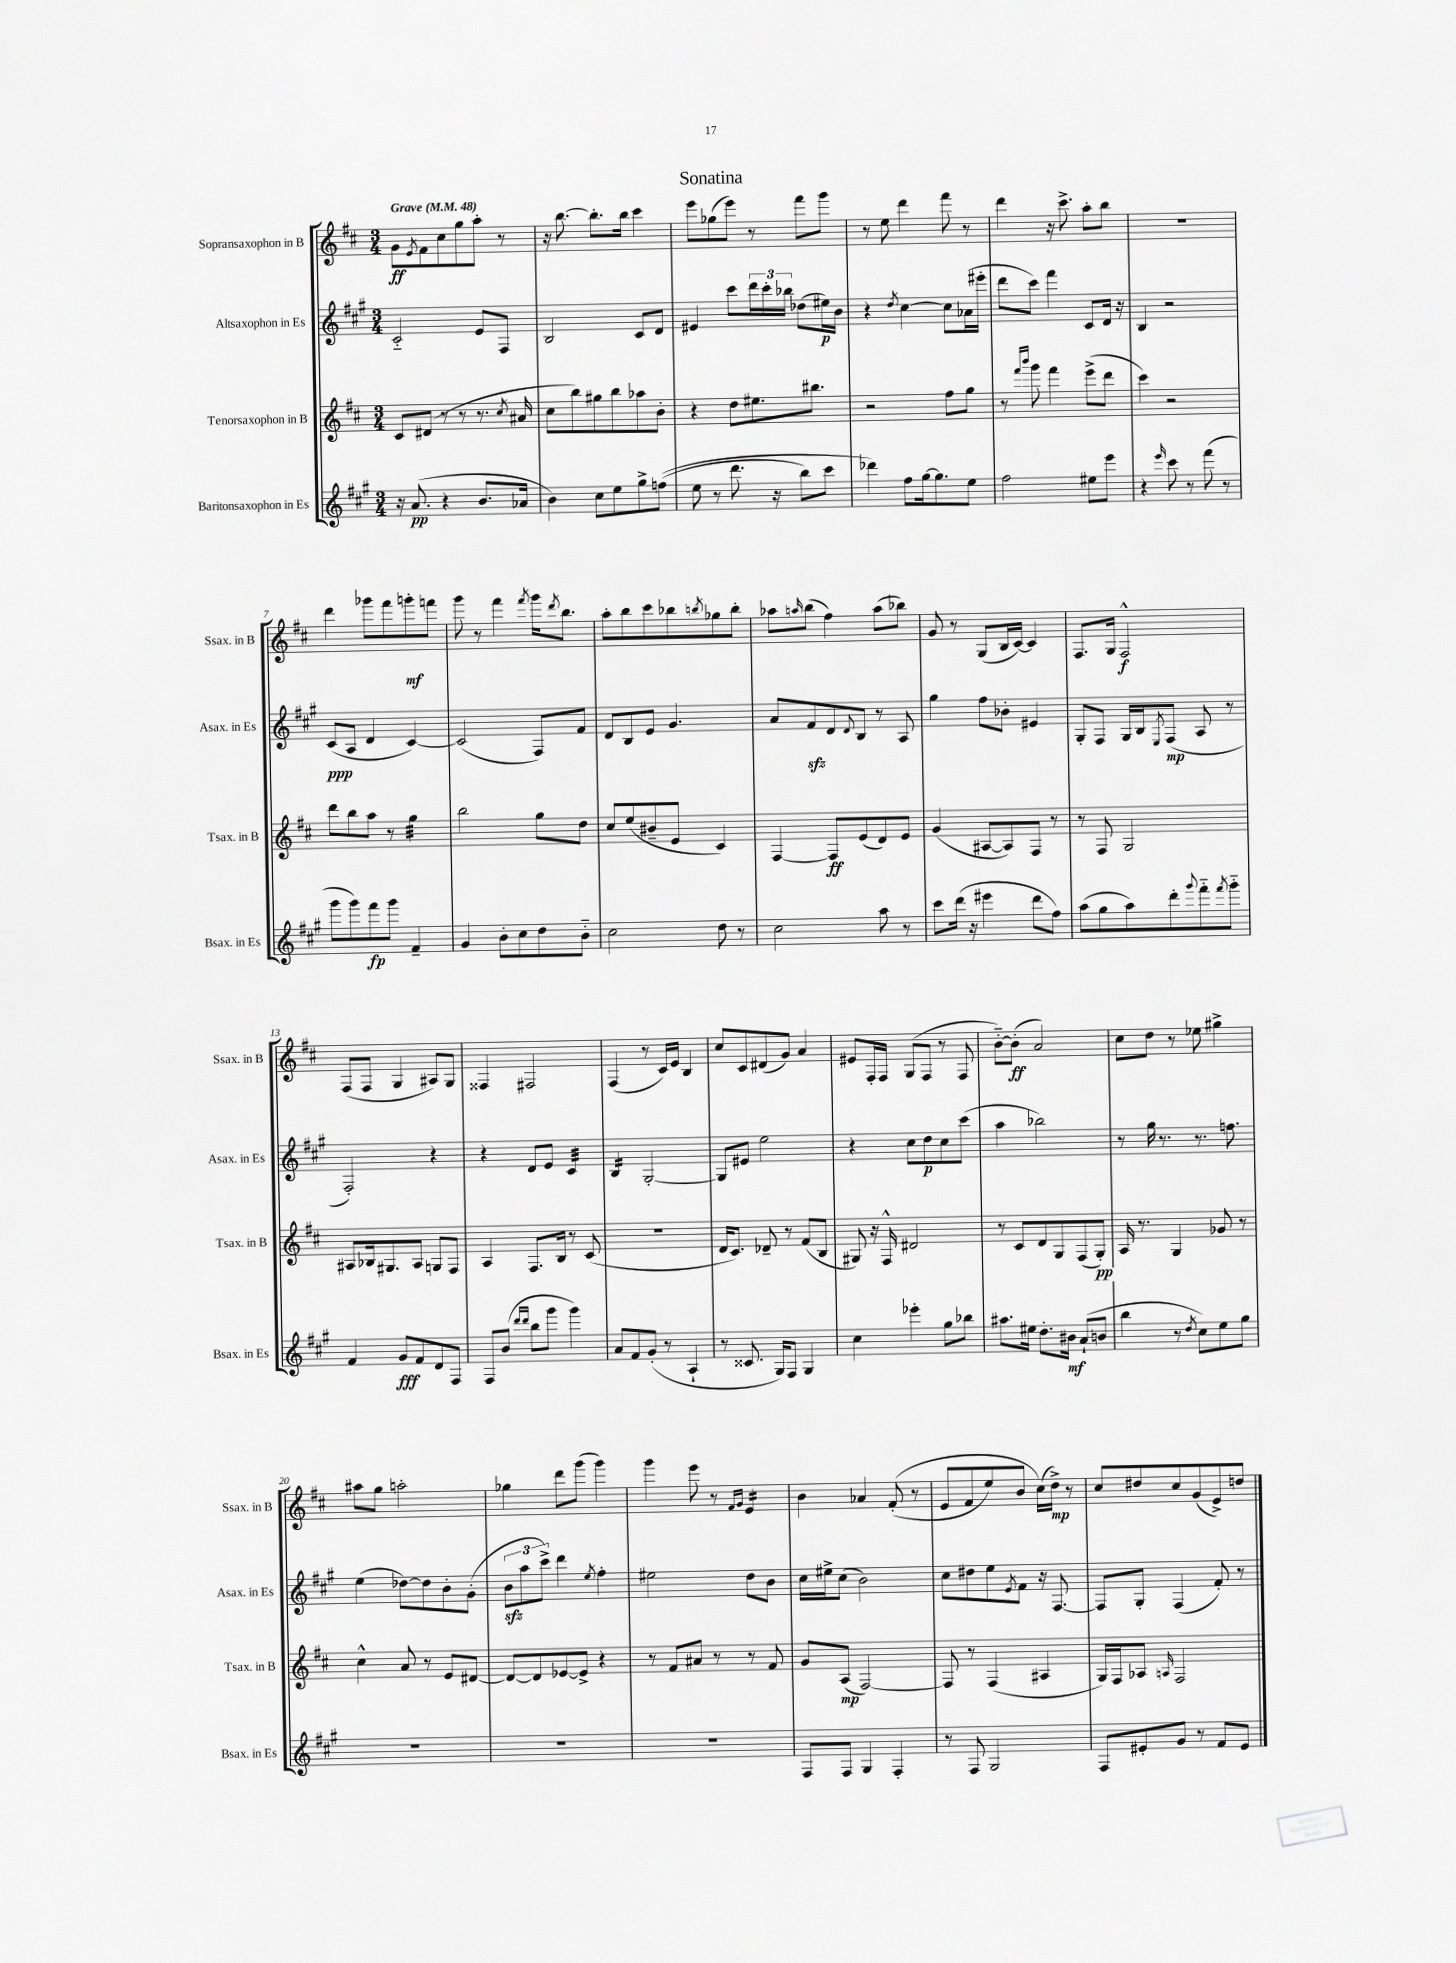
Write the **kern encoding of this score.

**kern	**kern	**kern	**kern
*staff4	*staff3	*staff2	*staff1
*clefG2	*clefG2	*clefG2	*clefG2
*k[f#c#g#]	*k[f#c#]	*k[f#c#g#]	*k[f#c#]
*M3/4	*M3/4	*M3/4	*M3/4
*MM48	*MM48	*MM48	*MM48
16r	8c#	2c#'~	8g
(8.a	.	.	.
.	.	.	8qe
.	(8d#	.	8f#
4r	8r	.	8cc#
.	8r	.	8gg
8.b	8.r	8e	8aa'
.	.	8F#	8r
.	8qcc#	.	.
16a-	16a#	.	.
=	=	=	=
4b)	8cc#	2B	16r
.	.	.	[8.bb
.	8bb)	.	.
8cc#	8gg#	.	8.bb']
8ee	8bb	.	.
.	.	.	16bb
8gg#^	8aa-	8c#	4ccc#
&((8ff	8b'	8d	.
=	=	=	=
8ee	4r	4e#	8eee
8r	.	.	(8gg-
8.ddd	8dd	8ccc#	8eee)
.	8.ee#	24ddd	8r
.	.	24ccc#'	.
16r	.	.	.
.	.	24bb-	.
8bb)	.	(8dd-	8fff#
.	8.bb#	.	.
8ccc#	.	16ee#)	8ggg
.	.	16b	.
=	=	=	=
4ddd-&)	2r	4r	8r
.	.	.	8ee
.	.	8qdd	.
8ff#	.	[4cc#	4ddd
[16gg#	.	.	.
8.gg#]	.	.	.
.	8ff#	8cc#]	8fff#
8ee	8gg	(16a-	8r
.	.	16eee#'	.
=	=	=	=
2ff#	8r	8ddd	4ddd
.	16qqfff#	.	.
.	16qqbbb	.	.
.	8ggg	8ccc#)	.
.	4fff#	4fff#	16r
.	.	.	8.ccc#^
8ee#	(8eee^	8c#	8aa'
8eee	8ddd	16d	8bb
.	.	16r	.
=	=	=	=
4r	4ccc#)	4B	2.r
16qqeee	.	.	.
8ccc#	2r	2r	.
8r	.	.	.
(8fff#	.	.	.
8r	.	.	.
=	=	=	=
8ggg#	8ddd	(8c#	4ddd
8ggg#)	8bb	8A	.
8fff#	8aa	4d	8ggg-
8ggg#	8r	.	8fff#
4f#~	4gg	[4c#)	8ggg'
.	.	.	8fff
=	=	=	=
4g#	2bb	(2c#]	8ggg
.	.	.	8r
8b'	.	.	4fff#
8cc#	.	.	.
.	.	.	8qfff#
8dd	8gg	8F#)	16ggg
.	.	.	8qddd
.	.	.	8.bb
8b'~	8dd	8f#	.
=	=	=	=
2cc#	8cc#	8d	8aa'
.	(8ee	8B	8bb
.	8b#~	8e	8ccc#
.	8e	4.g#	8bb-
.	.	.	8qbb
8dd	4c#)	.	8gg-
8r	.	.	8bb'
=	=	=	=
2cc#	[4F#	8a	8aa-
.	.	.	16qqaa
.	.	8f#	(8bb
.	8F#]	8d	4ff#)
.	.	8qqd	.
.	(8e	8B	.
8aa	8d)	8r	(8aa
8r	8e	8A	8bb-)
=	=	=	=
8ccc#	(4g	4gg#	8g
(16ddd	.	.	8r
16r	.	.	.
4eee#	[8A#	8ff#	(8G
.	8A#])	8b-'	16B
.	.	.	[16c#)
8ddd	8F#	4e#	4c#]
8ff#)	8r	.	.
=	=	=	=
(8aa	8r	8G#'	8.F#
8gg#	8F#	8F#	.
.	.	.	16G
8aa)	2G	16G#	2F#^^
.	.	16B	.
.	.	8qE	.
8ddd'	.	(8F#	.
8qqggg#	.	.	.
8fff#'~	.	8A	.
8qfff#	.	.	.
8ggg#'~	.	8r	.
=	=	=	=
4f#	8A#	2F#')	(8F#
.	16B-	.	8F#
.	8.G#	.	.
8g#	.	.	4G
8f#	8A#	.	.
8d	8G	4r	8A#)
8F#	8F#	.	8G
=	=	=	=
8F#	4A	4r	4F##
(8b	.	.	.
16qqddd	.	.	.
16qqddd	.	.	.
8bb	8.F#	8d	2F#
8ggg#	.	8e	.
.	16B	.	.
4ggg#)	8r	4c#	.
.	(8c#	.	.
=	=	=	=
8a	2.r	4B	(4F#
8f#	.	.	.
(8g#'	.	[2G#'	8r
8r	.	.	16c#)
.	.	.	16e
4A`	.	.	4B
=	=	=	=
8r	16d	8G#]	8cc#
.	8.c#)	.	.
8.c##	.	8e#	8c#
.	8d-~	2ee	(8d#
16G#)	.	.	.
8F#	8r	.	8g)
4G#	(8f#	.	4a
.	8B	.	.
=	=	=	=
4cc#	8G#)	4r	8e#
.	16r	.	16F#'
.	16F#^^	.	16F#
4eee-'	2d#	8cc#	(8G
.	.	8dd	8F#
8gg#	.	8cc#	8r
8bb-	.	(8ccc#	8F#
=	=	=	=
8.aa#	8r	4aa	[8b'~)
.	8c#	.	(8b']
16ee#	.	.	.
8.dd'	8d	2bb-)	2a)
.	8G	.	.
16b#	.	.	.
(8a`	(8F#	.	.
8b	8G')	.	.
=	=	=	=
4bb	16A	8r	8cc#
.	8.r	.	.
.	.	16gg#	8dd
.	.	8.r	.
8r	4G	.	8r
8qdd	.	.	.
8cc#)	.	8.r	8ee-
8ee	8g-	.	4gg#^
.	.	8.ff	.
8gg#	8r	.	.
=	=	=	=
2.r	4cc#^^	(4ee	8aa#
.	.	.	8gg
.	8a	[8dd-)	2aa'
.	8r	8dd-]	.
.	8e	8b'	.
.	[8d#	(8g#'	.
=	=	=	=
2.r	8d#_	12b	4gg-
.	.	12aa	.
.	8d#]	.	.
.	.	12ccc#^)	.
.	[8e-	4ddd	8ddd
.	8e-^]	.	(8ggg
.	.	8qee	.
.	4r	4ff#'	4ggg)
=	=	=	=
2.r	8r	2ee#	4ggg
.	8f#	.	.
.	8a#	.	8eee
.	8r	.	8r
.	.	.	16qqf#
.	.	.	16qqg
.	8r	8dd	4e
.	8f#	8b	.
=	=	=	=
8F#	8g	16cc#	4b
.	.	16ee#^	.
8F#	(8A	(8cc#	.
4G#	[2F#)	2b)	4a-
4F#'	.	.	&((8f#'
.	.	.	8r
=	=	=	=
8r	8F#]	8cc#	8e
8F#	8r	8dd#	8f#
2G#	(4F#	8ee	8ee)
.	.	8qe	.
.	.	8f#	8b
.	4A#	16r	(16cc#&)
.	.	[8.F#	16dd^)
.	.	.	8r
=	=	=	=
8F#	16G)	8F#]	8cc#
.	16F#	.	.
8e#'	8A-	8G#'	8dd#
.	16qqA	.	.
8g#	2F#	(4F#	8cc#
8r	.	.	(8g
8f#	.	8f#')	8e^)
8e#	.	8r	8dd
==	==	==	==
*-	*-	*-	*-
